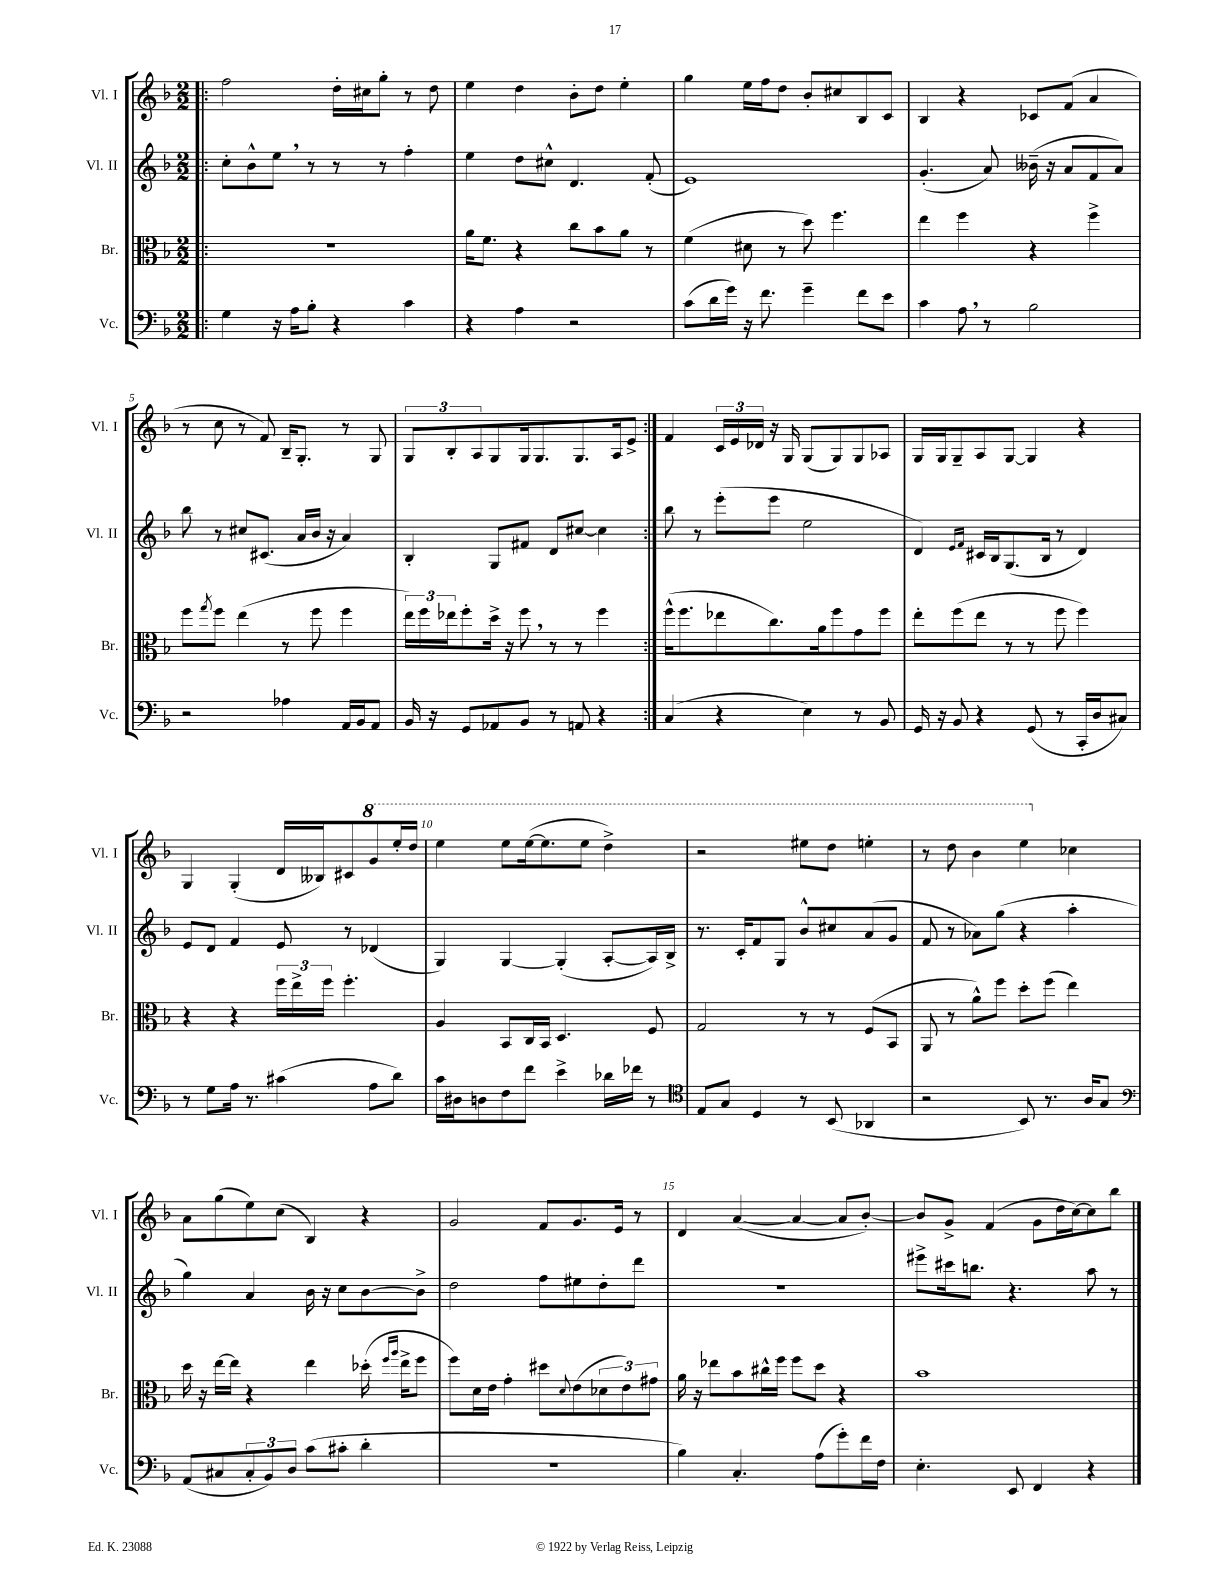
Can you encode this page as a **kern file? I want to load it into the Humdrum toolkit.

**kern	**kern	**kern	**kern
*staff4	*staff3	*staff2	*staff1
*clefF4	*clefC3	*clefG2	*clefG2
*k[b-]	*k[b-]	*k[b-]	*k[b-]
*M2/2	*M2/2	*M2/2	*M2/2
=!|:	=!|:	=!|:	=!|:
4G	1r	8cc'	2ff
.	.	8b-^^	.
16r	.	8ee	.
16A	.	.	.
8B-'	.	8r	.
4r	.	8r	16dd'
.	.	.	16cc#
.	.	8r	8gg'
4c	.	4ff'	8r
.	.	.	8dd
=	=	=	=
4r	16a	4ee	4ee
.	8.f	.	.
4A	4r	8dd	4dd
.	.	8cc#^^	.
2r	8cc	4.d	8b-'
.	8b-	.	8dd
.	8a	.	4ee'
.	8r	(8f'	.
=	=	=	=
(8c	(4f	1e)	4gg
16d	.	.	.
16g)	.	.	.
16r	8d#	.	16ee
8.f	.	.	16ff
.	8r	.	8dd
4g~	8dd)	.	8b-'
.	4.ff	.	8cc#
8f	.	.	8B-
8e	.	.	8c
=	=	=	=
4c	4ee	(4.g'	4B-
8A	4ff	.	4r
8r	.	8a)	.
2B-	4r	(16b--~	8c-
.	.	16r	.
.	.	8a	(8f
.	4ff^	8f	4a
.	.	8a)	.
=	=	=	=
2r	8ff	8bb-	8r
.	8qgg	.	.
.	8ff	8r	8cc
.	(4ee	8cc#	8r
.	.	(8.c#	8f)
4A-	8r	.	16B-~
.	.	16a	8.G'
.	8ff	16b-	.
.	.	16r	.
16AA	4ff	4a)	8r
16BB-	.	.	.
8AA	.	.	8G
=	=	=	=
16BB-	24ee)	4B-'	12G
.	24ff	.	.
16r	.	.	.
.	24ee-	.	12B-'
8GG	8ff'	.	.
.	.	.	12A
8AA-	16dd^	8G	8G
.	16r	.	.
8BB-	8ff	8f#	16G
.	.	.	8.G
8r	8r	8d	.
8AA	8r	[8cc#	8.G
4r	4ff	4cc#]	.
.	.	.	16A
.	.	.	8e^
=:|!	=:|!	=:|!	=:|!
(4C	(16ff^^	8bb-	4f
.	8.ff	.	.
.	.	8r	.
4r	8ee-	(8eee'	24c
.	.	.	24e
.	.	.	24d-
.	8.cc)	8eee	16r
.	.	.	16G
4E)	.	2ee	(8G
.	16a	.	.
.	8ff	.	8G)
8r	8g	.	8G
8BB-	8ff	.	8A-
=	=	=	=
16GG	8ee'	4d)	16G
16r	.	.	16G
8BB-	(8ff	.	8G~
.	.	16qqe	.
.	.	16qqf	.
4r	8ee	16c#	8A
.	.	16B-	.
.	8r	(8.G	[8G
(8GG	8r	.	4G]
.	.	16B-	.
8r	8ff	8r	.
16CC'	4ff)	4d)	4r
16D	.	.	.
8C#)	.	.	.
=	=	=	=
8r	4r	8e	4G
8G	.	8d	.
16A	4r	4f	(4G'
8.r	.	.	.
(4c#	24ff	8e	16d
.	24ee^	.	.
.	.	.	16B--)
.	24ff	.	.
.	4.ff'	8r	8c#
8A	.	(4d-	8gg
8d)	.	.	16eee'
.	.	.	16ddd
=	=	=	=
16c	4A	4G)	4eee
16D#	.	.	.
8D	.	.	.
8F	8BB-	[4G	8eee
8f	16C	.	([16eee
.	16BB-	.	8.eee]
4e^	4.D	(4G']	.
.	.	.	8eee
16d-	.	[8A'	4ddd^)
16f-	.	.	.
8r	8F	16A])	.
.	.	16B-^	.
=	=	=	=
*clefC4	*	*	*
8E	2G	8.r	2r
8G	.	.	.
.	.	16c'	.
4D	.	8f	.
.	.	8G	.
8r	8r	8b-^^	8eee#
(8BB-	8r	8cc#	8ddd
4AA-	(8F	(8a	4eee'
.	8BB-	8g	.
=	=	=	=
2r	8AA	8f	8r
.	8r	8r	8ddd
.	8a^^)	8a-)	4bb-
.	8ff	(8gg	.
8BB-)	8dd'	4r	4eee
8.r	(8ff	.	.
.	4ee)	4aa'	4cc-
16A	.	.	.
8G	.	.	.
=	=	=	=
*clefF4	*	*	*
(8AA	16dd	4gg)	8a
.	16r	.	.
8C#	[16ee	.	(8gg
.	16ee]	.	.
12C#'	4r	4a	8ee)
12BB-)	.	.	.
.	.	.	(8cc
12D	.	.	.
(8c	4ee	16b-	4B-)
.	.	16r	.
8c#'	.	8cc	.
4d'	(16dd-'	[8b-	4r
.	16qqff	.	.
.	16qqaa	.	.
.	16ee^	.	.
.	8ff	8b-^]	.
=	=	=	=
1r	8ff)	2dd	2g
.	16d	.	.
.	16e	.	.
.	4g'	.	.
.	8dd#	8ff	8f
.	8qqd	.	.
.	(8e	8ee#	8.g
.	12d-	8dd'	.
.	.	.	16e
.	12e)	.	.
.	.	8ddd	8r
.	12g#	.	.
=	=	=	=
4B-)	16a	1r	4d
.	16r	.	.
.	8ee-	.	.
4.C'	8b-	.	([4a
.	16cc#^^	.	.
.	16ff	.	.
.	8ff	.	4a_
(8A	8dd	.	.
8g')	4r	.	8a]
16f	.	.	[8b-')
16F	.	.	.
=	=	=	=
4.E'	1b-	8eee#^	8b-]
.	.	16ccc#	8g^
.	.	8.bb	.
.	.	.	(4f
8EE	.	4.r	.
4FF	.	.	8g
.	.	.	16dd
.	.	.	[16cc)
4r	.	8aa	8cc]
.	.	8r	8bb-
==	==	==	==
*-	*-	*-	*-
